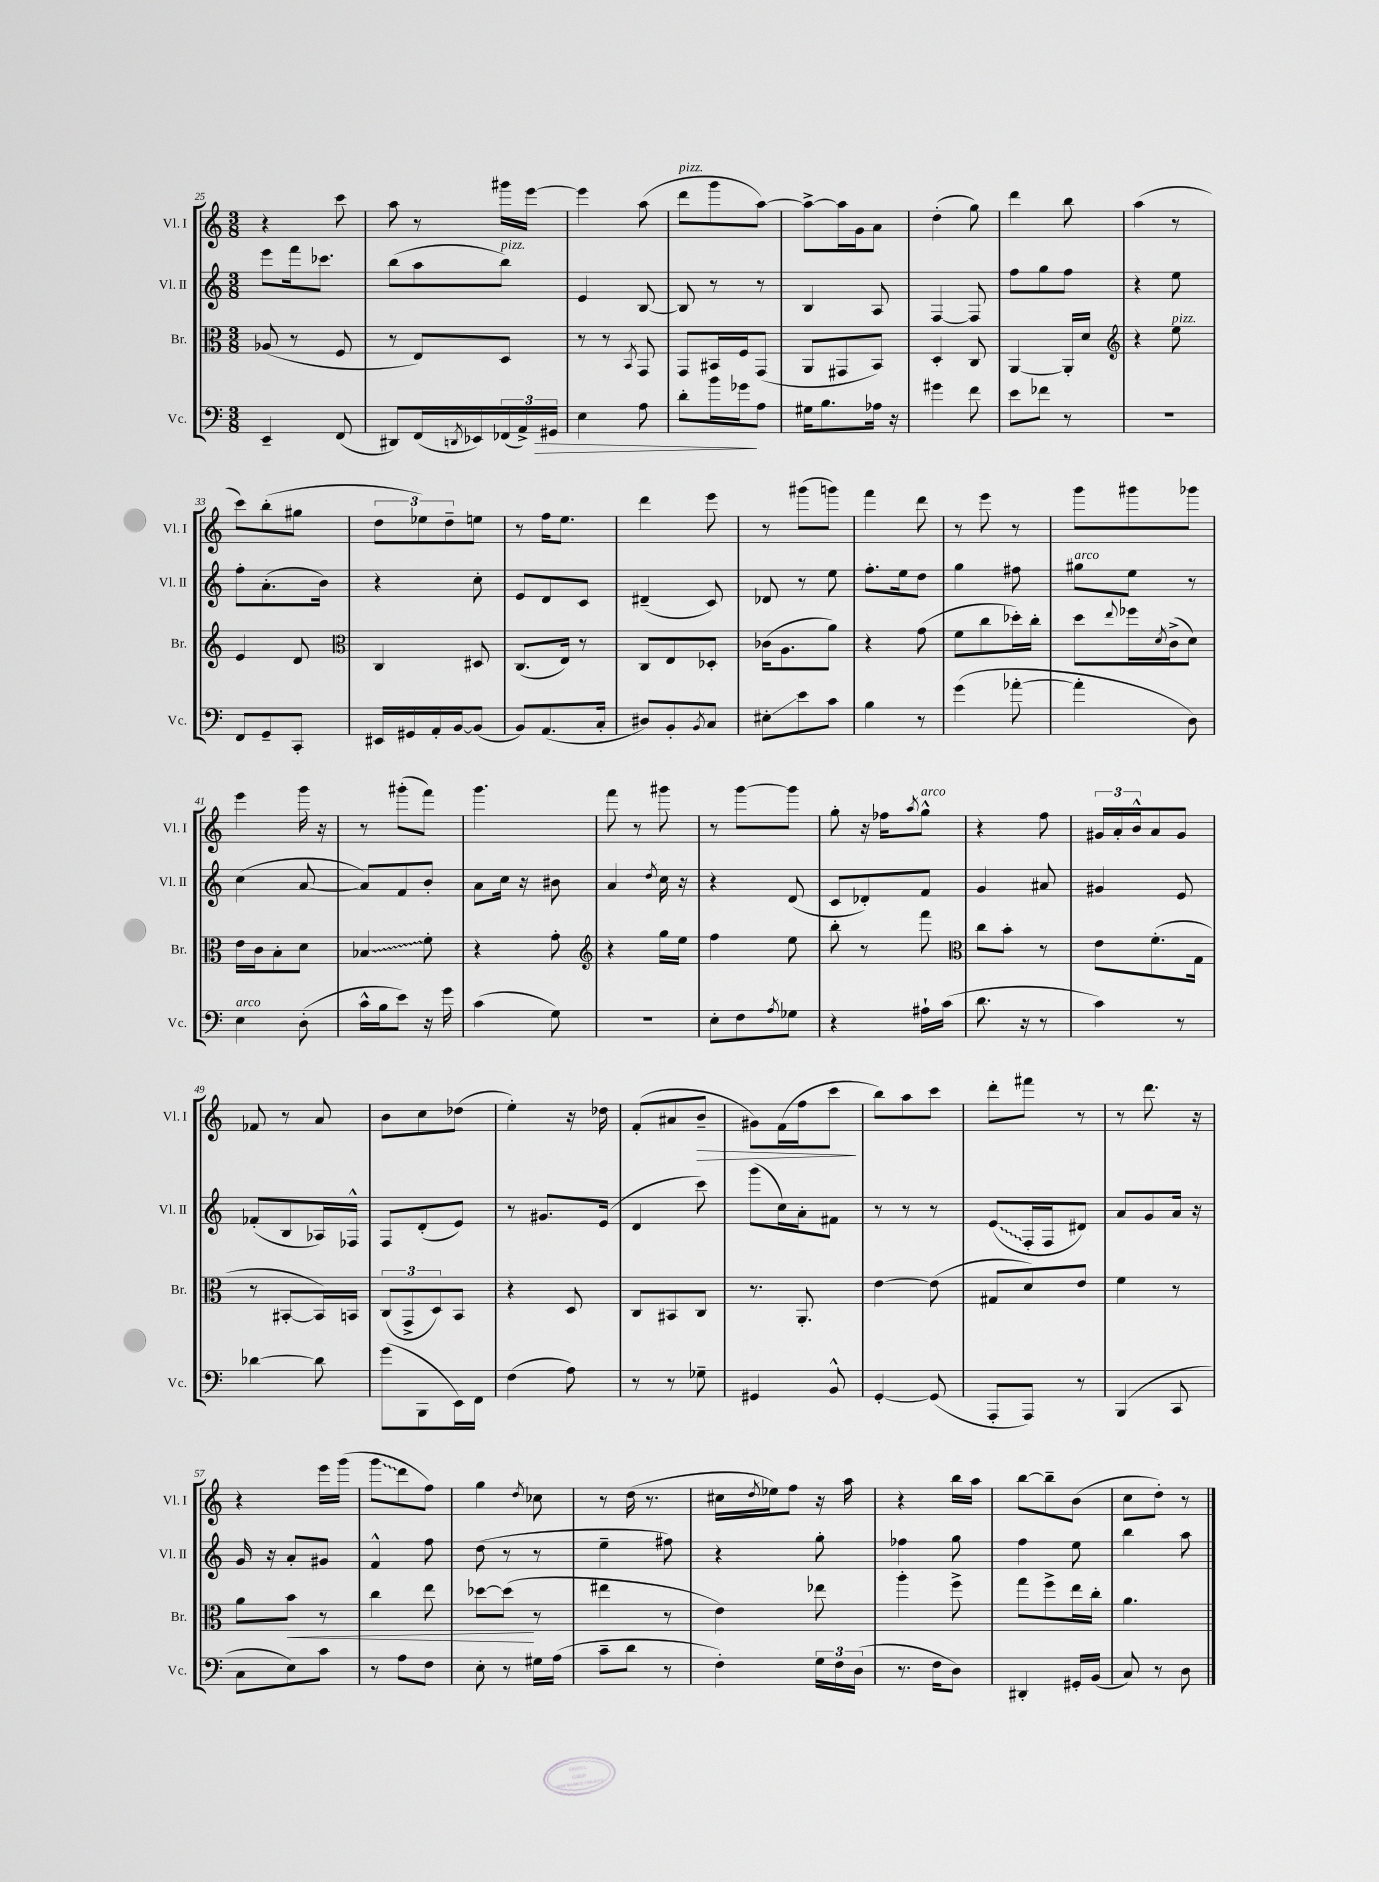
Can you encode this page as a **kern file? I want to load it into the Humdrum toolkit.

**kern	**kern	**kern	**kern
*staff4	*staff3	*staff2	*staff1
*clefF4	*clefC3	*clefG2	*clefG2
*k[]	*k[]	*k[]	*k[]
*M3/8	*M3/8	*M3/8	*M3/8
4EE~	(8A-	8eee	4r
.	8r	16fff	.
.	.	8.ccc-	.
(8FF	8F	.	8ccc
=	=	=	=
8DD#)	8r	(8bb	8aa
(16FF	8E)	8aa	8r
8qDD	.	.	.
16EE-)	.	.	.
(24FF-	8D	8bb)	16ggg#
24AA^)	.	.	.
.	.	.	[16eee
24GG#	.	.	.
=	=	=	=
4E	8r	4e	4eee]
.	8r	.	.
.	8qBB	.	.
8A	8GG	[8B	(8aa
=	=	=	=
8d'	8GG	8B]	8ddd
16b	16BB#	8r	8ggg
16g-	16F	.	.
8A	(8GG	8r	[8aa)
=	=	=	=
16G#	8AA	4B	8aa^_
8.B	.	.	.
.	8GG#	.	16aa]
.	.	.	16g
16A-	8BB)	8A	8a
16r	.	.	.
=	=	=	=
4g#	4D'	[4F	(4dd'
8f	8C	8F]	8gg)
=	=	=	=
8e	[4AA	8ff	4ddd
8f-	.	8gg	.
8r	16AA']	8ff	8bb
.	16d	.	.
=	=	=	=
*	*clefG2	*	*
4.r	4r	4r	(4aa
.	8ee	8ee	8r
=	=	=	=
8FF	4e	8ff'	8ccc)
8GG~	.	(8.a'	(8bb'
8CC'	8d	.	8gg#
.	.	16b)	.
=	=	=	=
*	*clefC3	*	*
16EE#	4C	4r	12dd
16GG#	.	.	.
.	.	.	12ee-)
16AA'	.	.	.
.	.	.	12dd~
[16BB	.	.	.
(8BB]	8D#	8cc'	8ee
=	=	=	=
8BB)	(8.C	8e	8r
(8.AA	.	8d	16ff
.	16E)	.	8.ee
.	8r	8c	.
16C'	.	.	.
=	=	=	=
8D#)	8C	(4d#~	4ddd
8BB'	8E	.	.
8qBB	.	.	.
8C	8D-'	8c)	8eee
=	=	=	=
8E#'	(16c-	8d-	8r
.	8.A	.	.
8e	.	8r	(8ggg#
8c	8a)	8ee	8ggg)
=	=	=	=
4B	4r	8.ff'	4fff
.	.	16ee	.
8r	(8g	8dd	8ddd
=	=	=	=
(4g	8f	4gg	8r
.	8cc	.	8eee
[8a-'	16dd-')	8ff#	8r
.	16cc'	.	.
=	=	=	=
4a-']	8dd	8gg#	8ggg
.	8qqee	.	.
.	16ff-	8ee	8ggg#
.	8qd	.	.
.	(16c^	.	.
8D)	8d)	8r	8ggg-
=	=	=	=
4E	16e	(4cc	4eee
.	16c	.	.
.	8B'	.	.
(8D'	8d	[8a	16ggg
.	.	.	16r
=	=	=	=
16c^^	4B-	8a])	8r
16B	.	.	.
8e)	.	8f	(8ggg#'
16r	8f'	8b'	8fff)
16g	.	.	.
=	=	=	=
(4c	4r	8a	4.ggg
.	.	16cc	.
.	.	16r	.
8G)	8g'	8b#	.
=	=	=	=
*	*clefG2	*	*
4.r	4r	4a	8fff
.	.	.	8r
.	.	8qdd	.
.	16gg	16cc	8ggg#
.	16ee	16r	.
=	=	=	=
8E'	4ff	4r	8r
8F	.	.	[8ggg
8qA	.	.	.
8G-	8ee	(8d	8ggg]
=	=	=	=
4r	8bb'	8c	8gg'
.	8r	8d-')	16r
.	.	.	16ff-
.	.	.	8qaa
16A#`	8fff	8f	8gg^^
(16c	.	.	.
=	=	=	=
*	*clefC3	*	*
8.d	8cc	4g	4r
.	8b'	.	.
16r	.	.	.
8r	8r	8a#	8ff
=	=	=	=
4c)	8e	4g#	24g#
.	.	.	24a'
.	.	.	24b^^
.	(8.f'	.	8a
8r	.	8e	8g#
.	16G	.	.
=	=	=	=
[4d-	8r	(8f-'	8f-
.	[8BB#'	8B	8r
8d-]	16BB#])	16A-)	8a
.	16BB	16F-^^	.
=	=	=	=
(8g	(12C	8F	8b
.	12GG^	.	.
8BBB	.	(8d'	8cc
.	12D)	.	.
16EE)	8BB	8e)	(8dd-
16FF	.	.	.
=	=	=	=
(4F	4r	8r	4ee')
.	.	8.g#	.
8A)	8D	.	16r
.	.	(16e	16dd-
=	=	=	=
8r	8C	4d	(8f'
8r	8BB#	.	8a#
8G-~	8C	8ccc)	8b~
=	=	=	=
4GG#	8.r	(8ggg	8g#)
.	.	16cc)	(16f
.	8.AA'	16a'	16ff
8BB^^	.	8f#	8ccc
=	=	=	=
[4GG'	[4e	8r	8bb)
.	.	8r	8aa
(8GG]	(8e]	8r	8ccc
=	=	=	=
8AAA'	8G#	(8e	8ddd'
8AAA)	8d)	16F'	8fff#
.	.	16F	.
8r	8e	8d#)	8r
=	=	=	=
(4BBB	4f	8a	8r
.	.	8g	8.ddd
8CC	8r	16a	.
.	.	16r	16r
=	=	=	=
8C	8a	16g	4r
.	.	16r	.
8E)	8b	8a'	.
8c	8r	8g#	16eee
.	.	.	(16ggg
=	=	=	=
8r	4cc	4f^^	8ggg
8A	.	.	8ddd
8F	8ee	8ff	8ff)
=	=	=	=
8E'	[8dd-	(8dd	4gg
8r	(8dd-]	8r	.
.	.	.	8qdd
16G#	8r	8r	8cc-
(16A	.	.	.
=	=	=	=
8c~	4ee#	4ee~	8r
8d	.	.	(16dd
.	.	.	8.r
8r	8r	8ff#)	.
=	=	=	=
4F')	4e)	4r	16cc#
.	.	.	8qdd
.	.	.	16ee-)
.	.	.	8ff
24G	8ee-	8gg'	16r
24F	.	.	.
.	.	.	16aa
(24D	.	.	.
=	=	=	=
8.r	4aa'	4ff-	4r
16F	.	.	.
8D)	8ff^	8gg	16bb
.	.	.	16aa
=	=	=	=
4DD#'	8gg	4ff	[8bb
.	8ff^	.	8bb~]
16GG#'	16ee	8ee	(8b
(16BB	16cc'	.	.
=	=	=	=
8C)	4.a	4bb	8cc
8r	.	.	8dd')
8D	.	8aa	8r
==	==	==	==
*-	*-	*-	*-
